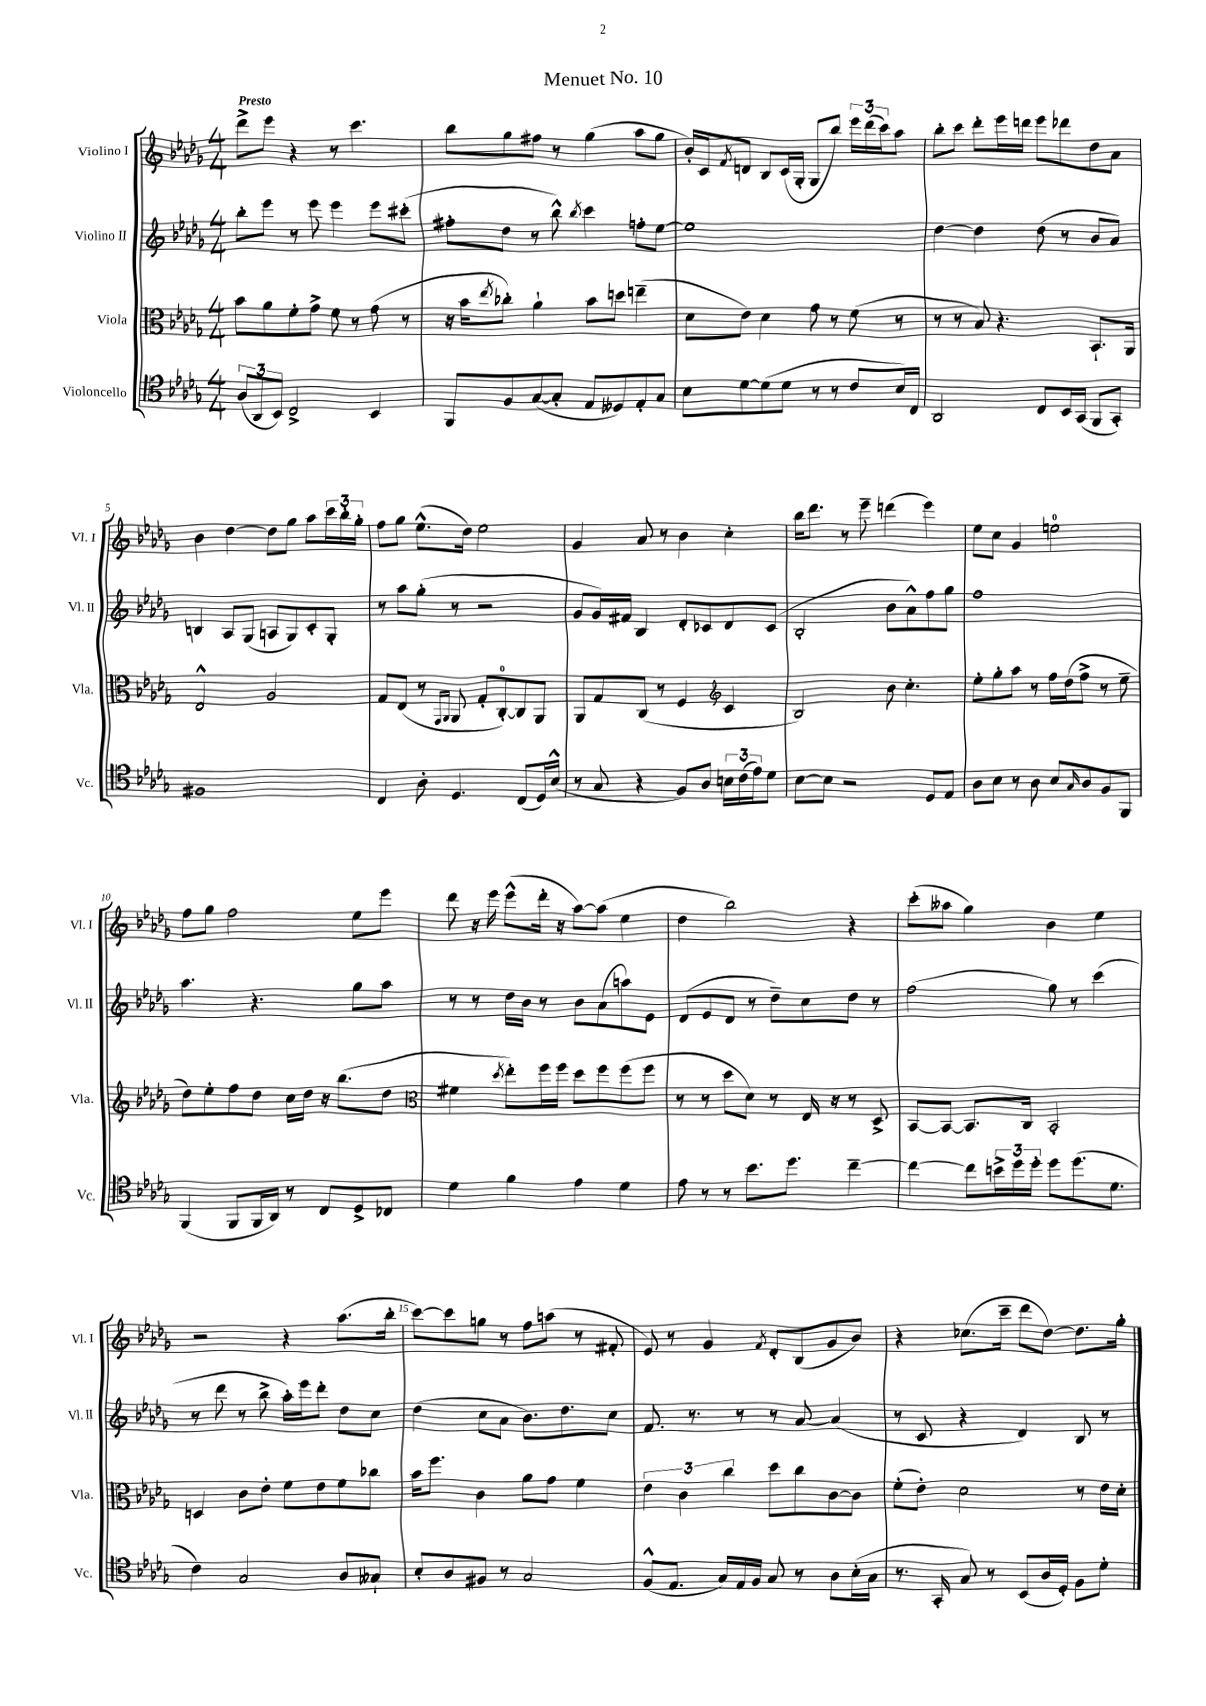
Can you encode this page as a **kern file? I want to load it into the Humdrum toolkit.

**kern	**kern	**kern	**kern
*staff4	*staff3	*staff2	*staff1
*clefC4	*clefC3	*clefG2	*clefG2
*k[b-e-a-d-g-]	*k[b-e-a-d-g-]	*k[b-e-a-d-g-]	*k[b-e-a-d-g-]
*M4/4	*M4/4	*M4/4	*M4/4
(12A-	8b-	8bb-'	8ddd-^
12AA-	.	.	.
.	8a-	8eee-	8eee-
12BB-)	.	.	.
2C^	8f'	8r	4r
.	8g-^	8eee-	.
.	8f	4eee-	8r
.	8r	.	4.ccc
4BB-	(8g-	8eee-	.
.	8r	(8ccc#'	.
=	=	=	=
8FF	16r	8ff#'	8bb-
.	16b-	.	.
.	8qee-	.	.
8F	8cc-')	8dd-	8gg-
([8G-	4a-`	8r	8ff#
8G-']	.	8bb-^^)	8r
.	.	8qbb-	.
8E-	8b-	4ccc	(4gg-
8D--)	8dd	.	.
8E-'	(4ee~	8ff'	8aa-
8G-	.	[8ee-	8gg-
=	=	=	=
8B-	8d-	1ee-]	16b-')
.	.	.	16c
.	.	.	8qf
[8d-	8e-)	.	8d
(8d-]	4d-	.	8B-
8d-	.	.	(16c
.	.	.	16G-'
8r	8g-	.	8G-
8r	8r	.	8bb-)
8c	(8f	.	24eee-
.	.	.	(24ddd-
.	.	.	24ccc)
16B-)	8r	.	8aa-
16C	.	.	.
=	=	=	=
2AA-	8r	[4dd-	8bb-'
.	8r	.	8ccc
.	8B-)	4dd-]	8ddd-'
.	4.r	.	16eee-
.	.	.	16ddd
8C	.	(8dd-	8eee-
16BB-	.	8r	8ddd-
(16GG-	.	.	.
8FF	8.BB-`	8b-	8dd-
8GG-')	.	8a-)	8a-
.	16AA-	.	.
=	=	=	=
1F#	2E-^^	4B	4b-
.	.	8A-	[4dd-
.	.	(8G-	.
.	2A-	8A	8dd-]
.	.	8G-)	8gg-
.	.	8c'	8aa-
.	.	8G-'	24ccc
.	.	.	24bb-'
.	.	.	24gg-'
=	=	=	=
4C	8G-	8r	8ff
.	(8E-	8aa-	8gg-
8A-'	8r	(8gg-'	(8.ee-^^
.	16qqGG-	.	.
.	16qqAA-	.	.
4.D-	8AA-	8r	.
.	.	.	16dd-)
.	8G-'	2r	2ee-
.	[8C')	.	.
(8C	8C]	.	.
16D-)	8AA-	.	.
(16B-^^	.	.	.
=	=	=	=
8r	8AA-	8g-	4g-
8G-	8G-	16g-)	.
.	.	16f#	.
4r	(8C	4B-	8a-
.	8r	.	8r
8F)	4F	8d-'	4b-
8A-	.	8c-	.
*	*clefG2	*	*
24B	4c	8d-	4cc'
(24c	.	.	.
24e-)	.	.	.
8d-	.	(8c-	.
=	=	=	=
[8B-	2B-)	2B-'	16bb-
.	.	.	8.ddd-
8B-]	.	.	.
2r	.	.	8r
.	.	.	8eee-~
.	8b-	8b-	(4ddd
.	4.cc'	8a-^^)	.
8D-	.	8ff	4eee-)
8E-	.	8gg-	.
=	=	=	=
8A-	8ee-'	1ff	8ee-
8B-	8gg-'	.	8cc
8r	8aa-	.	4g-
8A-	8r	.	.
8B-	16ff	.	2ee
.	(16dd-	.	.
16qqG-	.	.	.
8A-	8ff^	.	.
8F	8r	.	.
8FF	8ee-~	.	.
=	=	=	=
(4FF	8dd-)	4.aa-	8ff
.	8ee-'	.	8gg-
8FF	8ff	.	2ff
16FF	8dd-	4.r	.
16AA-)	.	.	.
8r	16cc	.	.
.	16dd-	.	.
8C	16r	.	.
.	(8.bb-	.	.
8D-^	.	8gg-	8ee-
8C-	8dd-	8aa-	8eee-
=	=	=	=
*	*clefC3	*	*
4d-	4f#	8r	8ddd-
.	.	8r	16r
.	.	.	16eee-
.	8qdd-	.	.
4f	8ee-')	16dd-	(8eee-^^
.	.	16b-	.
.	16ff	8r	16ddd-'
.	16ff	.	16r
4e-	8dd-	8b-	[8aa-)
.	8ff	(8a-	(8aa-]
4d-	(8ff	8aa)	4ee-
.	8ff	8e-	.
=	=	=	=
8e-	8r	(8d-	4dd-
8r	8r	8e-	.
8r	8dd-	8d-	2bb-)
8.b-	8d-)	8r	.
.	8r	8dd-~)	.
8.dd-	.	.	.
.	16E-	8cc	.
.	16r	.	.
[4cc~	8r	8dd-	4r
.	8D-^	8r	.
=	=	=	=
4cc_	[8BB-	(2ff	(8ccc'
.	8BB-_	.	8aa--
8cc]	8.BB-]	.	4gg-)
24b^	.	.	.
24dd-	.	.	.
.	16C	.	.
24dd-'	.	.	.
8dd-	2BB-'	8gg-)	4b-
(8.dd-	.	8r	.
.	.	(4ccc	4ee-
8.d-	.	.	.
=	=	=	=
4c)	4D	8r	2r
.	.	8ddd-	.
2G-	8c	8r	.
.	8e-'	8bb-^	.
.	8f	16aa-')	4r
.	.	16eee-	.
.	8e-	8ddd-'	.
8A-	8f	8dd-	(8.aa-
8G--`	8cc-	8cc	.
.	.	.	16bb-'
=	=	=	=
8B-'	16b-	(4dd-	[8ccc)
.	8.ff	.	.
8A-	.	.	8ccc]
8F#	4c	8cc	8gg
8r	.	8a-	8r
2G-	8a-	8.b-)	8ff
.	8g-	.	(8aa
.	.	8.dd-	.
.	4f	.	8r
.	.	8cc	8f#'
=	=	=	=
(8F^^	6e-	8.f	8e-)
8.E-	.	.	8r
.	6c	.	.
.	.	8.r	.
.	.	.	4g-
16G-)	.	.	.
.	6cc	.	.
16E-	.	8r	.
16F	.	.	.
.	.	.	8qf
8G-	8dd-	8r	8d-'
8r	8cc	[8a-	(8B-
8A-	[8c	(4a-]	8g-
(16B-'	8c]	.	8b-)
16G-	.	.	.
=	=	=	=
8.r	(8f'	8r	4r
.	8e-')	8c	.
16GG-'	.	.	.
8G-)	2d-	4r	(8.cc-
8r	.	.	.
.	.	.	16ccc~
(8BB-	.	4d-)	8ddd-
16A-	.	.	[8dd-)
16D-')	.	.	.
8F	8r	8B-	8.dd-]
8d-'	16e-	8r	.
.	16d-'	.	16gg-'
==	==	==	==
*-	*-	*-	*-
